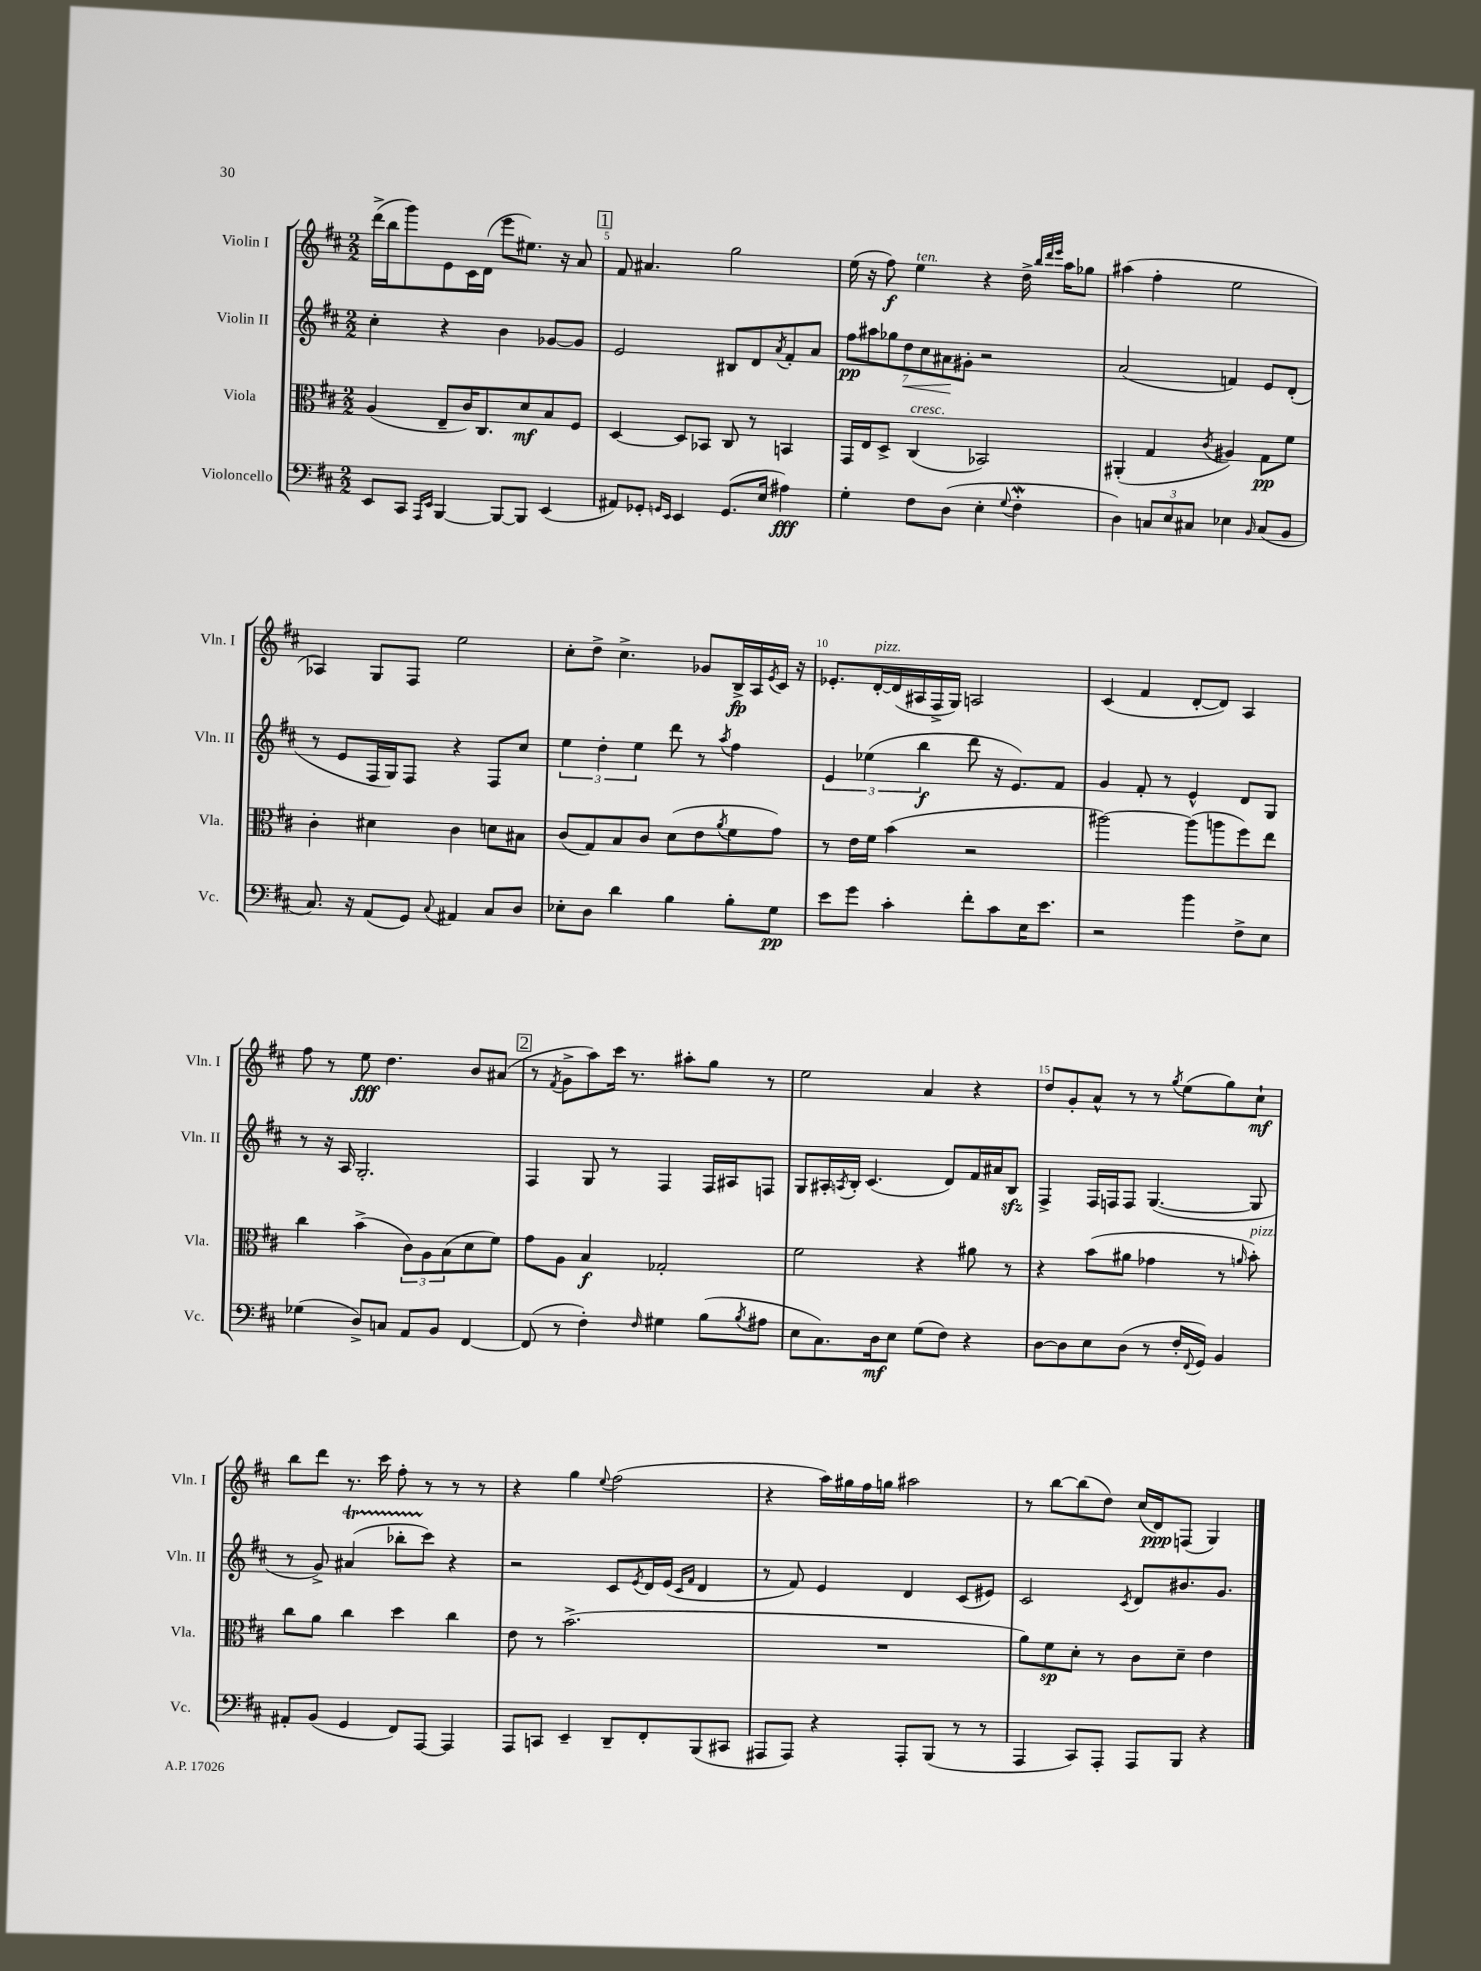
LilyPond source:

<<
\new StaffGroup <<
\new Staff = "s0" \with { instrumentName = "Violin I" shortInstrumentName = "Vln. I" } {
    \clef treble \key d \major \numericTimeSignature \time 2/2
    d'''16->( b''16 g'''8) e'8 cis'16 d'16( e'''8 eis''8.) r16 a'8 |
    \mark \markup { \box "1" } fis'8 ais'4. g''2 |
    e''16( r16 fis''8\f) e''4^\markup { \italic "ten." } r4 d''16-> \grace { b''32 d'''32 e'''32 } a''16 ges''8 |
    ais''4( fis''4-. e''2 |
    aes4) g8 fis8 e''2 |
    cis''8-. d''8-> cis''4.-> ges'8 b16->\fp a16 \acciaccatura { e'8 } cis'16 r16 |
    ees'8.-. d'16~-.^\markup { \italic "pizz." } d'16( ais16 fis16-> g16) a2 |
    cis'4( fis'4 d'8~-. d'8) a4 |
    fis''8 r8 e''8\fff d''4. b'8 ais'8( |
    \mark \markup { \box "2" } r8 \acciaccatura { fis'8 } g'8-> a''8) cis'''16 r8. ais''8-. g''8 r8 |
    e''2 a'4 r4 |
    d''8 g'8-. a'8-^ r8 r8 \acciaccatura { g''8 } e''8( g''8) cis''8-!\mf |
    b''8 d'''8 r8. cis'''16 fis''8-. r8 r8 r8 |
    r4 g''4 \appoggiatura { e''8 } fis''2( |
    r4 a''16) gis''16 fis''16 g''16 ais''2 |
    r8 b''8~ b''8( d''8) cis''16( d'16\ppp) f8( g4) \bar "|." |
}
\new Staff = "s1" \with { instrumentName = "Violin II" shortInstrumentName = "Vln. II" } {
    \clef treble \key d \major \numericTimeSignature \time 2/2
    cis''4-. r4 b'4 ges'8~ ges'8 |
    \mark \markup { \box "1" } e'2 bis8 d'8 \acciaccatura { a'8 } fis'8-. a'8 |
    \tuplet 7/4 { fis''8\pp ais''8 ges''8 d''8\< cis''8 ais'8\! gis'8-. } r2 |
    a'2( f'4) e'8 d'8-.( |
    r8 e'8 fis16 g16) fis8 r4 fis8 cis''8 |
    \tuplet 3/2 { e''4 d''4-. e''4 } d'''8 r8 \acciaccatura { a''8 } fis''4 |
    \tuplet 3/2 { e'4 ees''4( b''4\f } d'''8 r16 e'8.) fis'8 |
    g'4 fis'8-. r8 e'4-^ d'8 g8 |
    r8 r16 a16 g2.-. |
    \mark \markup { \box "2" } fis4 g8 r8 fis4 fis16 ais16 f8 |
    g8 ais16-. \acciaccatura { a8 } b16-. cis'4.( d'8) fis'16 ais'16 b8\sfz |
    fis4-> fis16 f16 f8 g4.~( g8 |
    r8 g'8->) ais'4\startTrillSpan( bes''8-. cis'''8\stopTrillSpan) r4 |
    r2 cis'8 \acciaccatura { e'8 } d'16 e'16( \grace { cis'16 fis'16 } d'4 |
    r8 fis'8) e'4 d'4 cis'8( eis'8) |
    cis'2 \acciaccatura { cis'8 } d'8 bis'8. g'8. \bar "|." |
}
\new Staff = "s2" \with { instrumentName = "Viola" shortInstrumentName = "Vla." } {
    \clef alto \key d \major \numericTimeSignature \time 2/2
    a4( e8-- cis'16) cis8. d'8\mf b8 fis8 |
    \mark \markup { \box "1" } d4~ d8 bes,8 cis8 r8 b,4 |
    g,16 e16 d8-> cis4^\markup { \italic "cresc." }( bes,2) |
    ais,4-.( g4 \acciaccatura { cis'8 } ais4) g8\pp fis'8 |
    cis'4-. dis'4 cis'4 d'8 bis8 |
    cis'8( g8) b8 cis'8 d'8( e'8 \acciaccatura { a'8 } fis'8 g'8) |
    r8 e'16 fis'16 b'4( r2 |
    ais''2~) ais''8( a''8 fis''8) e''8 |
    cis''4 b'4->( \tuplet 3/2 { cis'8) a8 b8( } d'8 fis'8) |
    \mark \markup { \box "2" } g'8 a8 b4\f ges2-. |
    fis'2 r4 ais'8 r8 |
    r4 b'8( ais'8 ges'4 r8 \grace { a'16 } b'8-.^\markup { \italic "pizz." }) |
    cis''8 a'8 cis''4 d''4 cis''4 |
    e'8 r8 b'2.->( |
    R1 |
    a'8) fis'8\sp d'8-. r8 cis'8 d'8-- e'4 \bar "|." |
}
\new Staff = "s3" \with { instrumentName = "Violoncello" shortInstrumentName = "Vc." } {
    \clef bass \key d \major \numericTimeSignature \time 2/2
    e,8 cis,8 \grace { a,,16 e,16 } b,,4~ b,,8~ b,,8 e,4( |
    \mark \markup { \box "1" } ais,8) ges,8-. \grace { g,16 e,16 } e,4 g,8.( e16 ais4\fff) |
    g4-. fis8 d8( e4-. \appoggiatura { g8 } fis4-.\mordent |
    d4) \tuplet 3/2 { c8 e8 cis8 } ees4 \grace { b,16 } cis8( b,8 |
    cis8.) r16 a,8( g,8) \appoggiatura { cis8 } ais,4 cis8 d8 |
    ees8-. d8 d'4 b4 b8-. g8\pp |
    e'8 g'8 cis'4-. fis'8-. cis'8 e16 e'8. |
    r2 b'4 fis8-> e8 |
    ges4( d8->) c8 a,8 b,8 fis,4~ |
    \mark \markup { \box "2" } fis,8( r8 fis4-.) \grace { fis16 } gis4 b8( \acciaccatura { b8 } ais8 |
    e8 cis8.) d16\mf e8 g8( fis8) r4 |
    d8~ d8 e8 d8( r8 fis16-. \appoggiatura { fis,8 } g,16) b,4 |
    ais,8-. b,8( g,4 fis,8) a,,8~ a,,4 |
    a,,8 c,8 e,4-- d,8-- fis,8-. b,,8( cis,8 |
    ais,,8 ais,,8) r4 ais,,8-. b,,8( r8 r8 |
    a,,4 cis,8) a,,8-. a,,8 b,,8 r4 \bar "|." |
}
>>
>>
\layout { \context { \Score currentBarNumber = #4 \override BarNumber.break-visibility = ##(#f #t #t) barNumberVisibility = #(every-nth-bar-number-visible 5) } }
